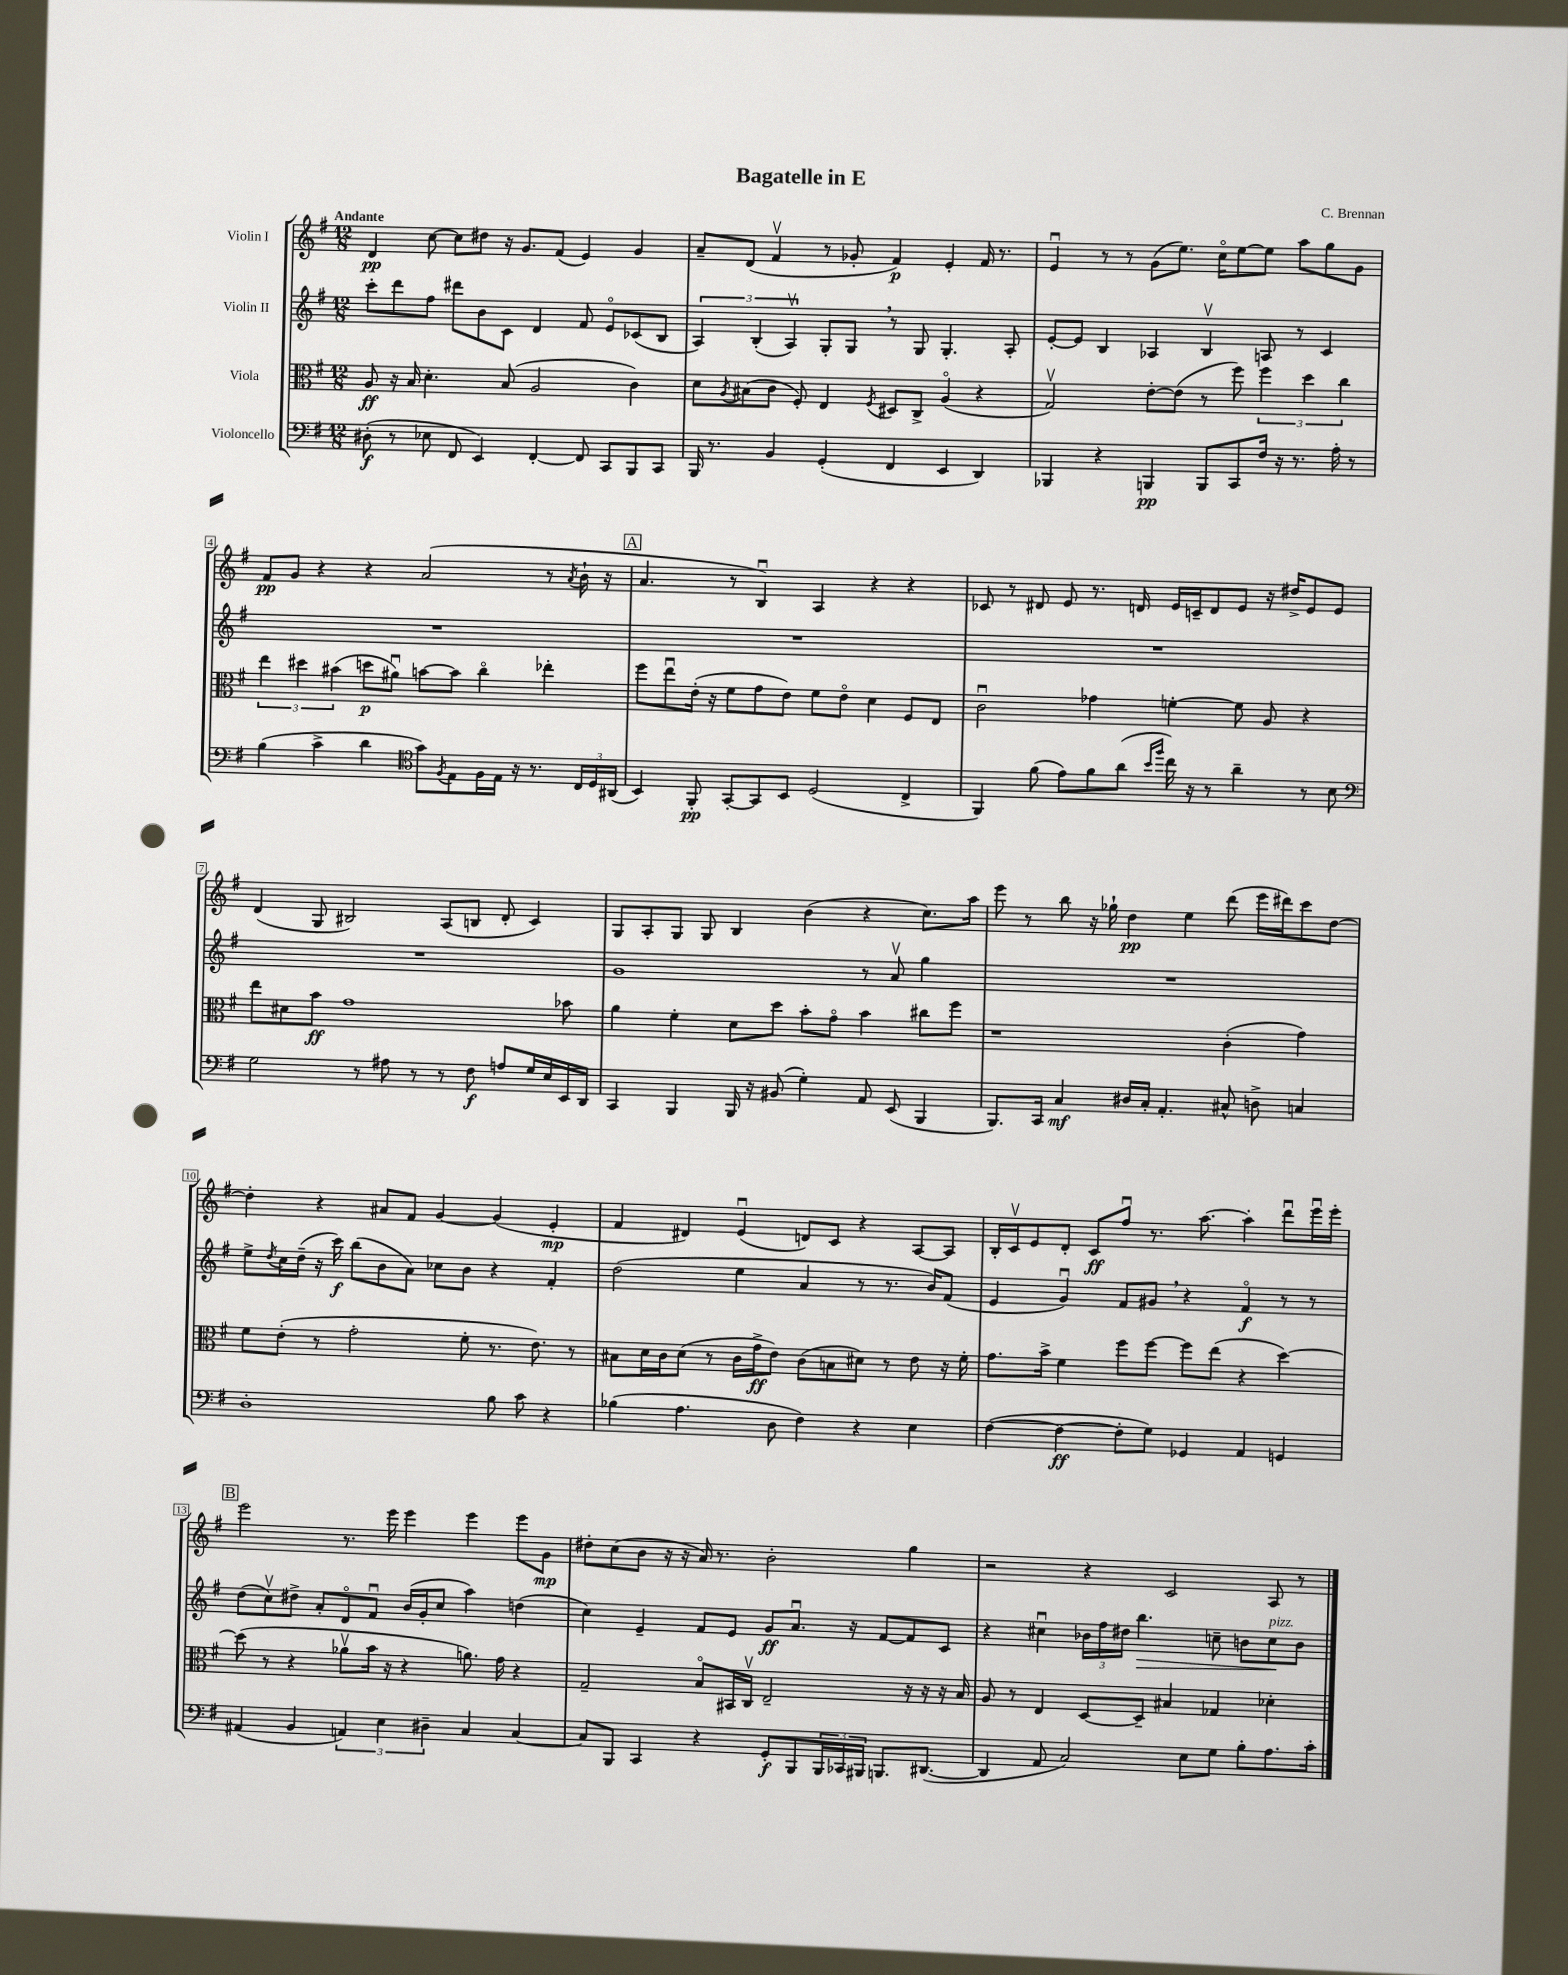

**kern	**dynam	**kern	**dynam	**kern	**dynam	**kern	**dynam
*part4	*part4	*part3	*part3	*part2	*part2	*part1	*part1
*staff4	*staff4	*staff3	*staff3	*staff2	*staff2	*staff1	*staff1
*I"Violoncello	*	*I"Viola	*	*I"Violin II	*	*I"Violin I	*
*clefF4	*	*clefC3	*	*clefG2	*	*clefG2	*
*k[f#]	*	*k[f#]	*	*k[f#]	*	*k[f#]	*
*M12/8	*	*M12/8	*	*M12/8	*	*M12/8	*
=1	=1	=1	=1	=1	=1	=1	=1
!	!	!	!	!	!	!LO:TX:a:B:t=Andante	!
(8D#X'\	f	8A/	ff	8ccc'\L	.	4d/	pp
8r	.	16r	.	8ddd\	.	.	.
.	.	16B/	.	.	.	.	.
8E-X\	.	4.d'\	.	8ff#\J	.	[8cc\	.
8FF#/	.	.	.	8ddd#X\L	.	8cc\L]	.
4EE/)	.	.	.	8b\	.	8dd#X\J	.
.	.	(8B/	.	8c\J	.	16r	.
.	.	.	.	.	.	8.g/L	.
[4FF#'/	.	2A/	.	4d/	.	.	.
.	.	.	.	.	.	(8f#/J	.
8FF#/]	.	.	.	8f#/	.	4e/)	.
8CC/L	.	.	.	8e/L	.	.	.
8BBB/	.	4c\)	.	(8c-X/	.	4g/	.
8CC/J	.	.	.	8B/J	.	.	.
=2	=2	=2	=2	=2	=2	=2	=2
16BBB/	.	8d\L	.	6A/)	.	8a~/L	.
8.r	.	.	.	.	.	.	.
.	.	8qA/	.	.	.	.	.
.	.	(8B#X\	.	.	.	(8d/J	.
.	.	.	.	(6B'/	.	.	.
4BB/	.	8c\J	.	.	.	4f#v/	.
.	.	.	.	6Av/)	.	.	.
.	.	8F#'/)	.	.	.	.	.
(4GG'/	.	4E/	.	8G'/L	.	8r	.
.	.	.	.	8G,/J	.	8g-X'/	.
.	.	8qF#/	.	.	.	.	.
4FF#/	.	8D#X/L	.	8r	.	4f#/)	p
.	.	8C^/J	.	8G/	.	.	.
4EE/	.	(4A/	.	4.G'/	.	4e'/	.
4DD/)	.	4r	.	.	.	16f#/	.
.	.	.	.	.	.	8.r	.
.	.	.	.	8A'/	.	.	.
=3	=3	=3	=3	=3	=3	=3	=3
4BBB-X/	.	2Gv/)	.	[8e'/L	.	4eu/	.
.	.	.	.	8e/J]	.	.	.
4r	.	.	.	4B/	.	8r	.
.	.	.	.	.	.	8r	.
4BBBn/	pp	[8e'\L	.	4A-X/	.	(8g\L	.
.	.	(8e\J]	.	.	.	8.ee\J)	.
8BBB/L	.	8r	.	4Bv/	.	.	.
.	.	.	.	.	.	16cc\KL	.
8CC/	.	8ff#\)	.	.	.	[8ee\	.
16F#/Jk	.	6ff#\	.	8An/	.	8ee\J]	.
16r	.	.	.	.	.	.	.
8.r	.	.	.	8r	.	8aa\L	.
.	.	6dd\	.	.	.	.	.
.	.	.	.	4c/	.	8gg\	.
16A'\	.	.	.	.	.	.	.
.	.	6cc\	.	.	.	.	.
8r	.	.	.	.	.	8g\J	.
!!LO:LB:g=z
=4	=4	=4	=4	=4	=4	=4	=4
(4B\	.	6ee\	.	1.r	.	8f#/L	pp
.	.	.	.	.	.	8g/J	.
.	.	6dd#X\	.	.	.	.	.
4c^\	.	.	.	.	.	4r	.
.	.	(6b#X\	.	.	.	.	.
4d\	.	8ddn\L	p	.	.	4r	.
.	.	8a#Xu\J)	.	.	.	.	.
*clefC4	*	*	*	*	*	*	*
8g\L)	.	[8bn\L	.	.	.	(2a/	.
8qF#/	.	.	.	.	.	.	.
8E\	.	8b\J]	.	.	.	.	.
16F#\L	.	4cc\	.	.	.	.	.
16E\JJ	.	.	.	.	.	.	.
16r	.	.	.	.	.	.	.
8.r	.	.	.	.	.	.	.
.	.	4ee-X'\	.	.	.	8r	.
.	.	.	.	.	.	8qa/	.
24C/LL	.	.	.	.	.	16b`\	.
24D/	.	.	.	.	.	.	.
.	.	.	.	.	.	16r	.
(24AA#X/JJ	.	.	.	.	.	.	.
!!LO:REH:place=s1:t=A
=5	=5	=5	=5	=5	=5	=5	=5
4BB/)	.	8ff#\L	.	1.r	.	4.a/	.
.	.	8eeu\	.	.	.	.	.
8FF#'/	pp	(16e'\Jk	.	.	.	.	.
.	.	16r	.	.	.	.	.
[8GG'/L	.	8f#\L	.	.	.	8r	.
8GG/]	.	8g\	.	.	.	4Bu/)	.
8BB/J	.	8e\J)	.	.	.	.	.
(2D/	.	8f#\L	.	.	.	4A/	.
.	.	8e\J	.	.	.	.	.
.	.	4d\	.	.	.	4r	.
4C^/	.	8F#/L	.	.	.	4r	.
.	.	8E/J	.	.	.	.	.
=6	=6	=6	=6	=6	=6	=6	=6
4FF#/)	.	2cu\	.	1.r	.	8c-X/	.
.	.	.	.	.	.	8r	.
(8f#\	.	.	.	.	.	8d#X/	.
8e\L)	.	.	.	.	.	8e/	.
8f#\	.	4g-X\	.	.	.	8.r	.
(8a\J	.	.	.	.	.	.	.
.	.	.	.	.	.	16dn/	.
16qqb/LL	.	.	.	.	.	.	.
16qqff#/JJ	.	.	.	.	.	.	.
16cc\)	.	[4fn'\	.	.	.	16e/LL	.
16r	.	.	.	.	.	16cn~/J	.
8r	.	.	.	.	.	8d/	.
4a~\	.	8f\]	.	.	.	8e/J	.
.	.	8A/	.	.	.	16r	.
.	.	.	.	.	.	16dd#X^/KL	.
8r	.	4r	.	.	.	8e/	.
8B\	.	.	.	.	.	8e/J	.
!!LO:LB:g=z
=7	=7	=7	=7	=7	=7	=7	=7
*clefF4	*	*	*	*	*	*	*
2G\	.	8ee\L	.	1.r	.	(4d/	.
.	.	8d#X\	.	.	.	.	.
.	.	8b\J	ff	.	.	8G/	.
.	.	1g	.	.	.	2B#X/)	.
8r	.	.	.	.	.	.	.
8A#X\	.	.	.	.	.	.	.
8r	.	.	.	.	.	.	.
8r	.	.	.	.	.	(8A/L	.
8F#\	f	.	.	.	.	8Bn/J	.
8An/L	.	.	.	.	.	8d'/	.
16G/L	.	.	.	.	.	4c/)	.
16E/	.	.	.	.	.	.	.
16EE/	.	8b-X\	.	.	.	.	.
16DD/JJ	.	.	.	.	.	.	.
=8	=8	=8	=8	=8	=8	=8	=8
4CC/	.	4a\	.	1g	.	8G/L	.
.	.	.	.	.	.	8A'/	.
4BBB/	.	4f#'\	.	.	.	8G/J	.
.	.	.	.	.	.	8G/	.
16BBB/	.	8d\L	.	.	.	4B/	.
16r	.	.	.	.	.	.	.
(8BB#X/	.	8dd\J	.	.	.	.	.
4G'\)	.	8b'\L	.	.	.	(4b\	.
.	.	8g\J	.	.	.	.	.
8AA/	.	4b\	.	8r	.	4r	.
(8EE/	.	.	.	8av/	.	.	.
4BBB/	.	8cc#X\L	.	4gg\	.	8.cc\L)	.
.	.	8ff#\J	.	.	.	.	.
.	.	.	.	.	.	16aa\Jk	.
=9	=9	=9	=9	=9	=9	=9	=9
8.BBB/L)	.	1r	.	1.r	.	8eee\	.
.	.	.	.	.	.	8r	.
16CC/Jk	.	.	.	.	.	.	.
4C/	mf	.	.	.	.	8bb\	.
.	.	.	.	.	.	16r	.
.	.	.	.	.	.	16gg-X`\	.
16D#X/LL	.	.	.	.	.	4dd\	pp
16C'/JJ	.	.	.	.	.	.	.
4.AA'/	.	.	.	.	.	.	.
.	.	.	.	.	.	4ee\	.
8C#X^^/	.	(4c'\	.	.	.	(8ddd\	.
8Dn^\	.	.	.	.	.	16eee\LL	.
.	.	.	.	.	.	16ddd#X\J)	.
4Cn/	.	4g\)	.	.	.	8ccc\	.
.	.	.	.	.	.	[8dd\J	.
!!LO:LB:g=z
=10	=10	=10	=10	=10	=10	=10	=10
1D'	.	8f#\L	.	8ee^\L	.	4dd'\]	.
.	.	.	.	8qdd/	.	.	.
.	.	(8e'\J	.	16cc\L	.	.	.
.	.	.	.	(16dd~\JJ	.	.	.
.	.	8r	.	16r	.	4r	.
.	.	.	.	16ccc\)	f	.	.
.	.	2g'\	.	(8bb\L	.	.	.
.	.	.	.	8b\	.	8a#X/L	.
.	.	.	.	8a\J)	.	8f#/J	.
.	.	.	.	8cc-X\L	.	[4g/	.
.	.	8f#'\	.	8b\J	.	.	.
8B\	.	8.r	.	4r	.	(4g/]	.
8c\	.	.	.	.	.	.	.
.	.	8.e\)	.	.	.	.	.
4r	.	.	.	4f#'/	.	4e'/	mp
.	.	8r	.	.	.	.	.
=11	=11	=11	=11	=11	=11	=11	=11
(4B-X\	.	8B#X\L	.	(2dd\	.	4f#/	.
.	.	16d\L	.	.	.	.	.
.	.	16c\J	.	.	.	.	.
4.A\	.	(8d\J	.	.	.	4d#X/)	.
.	.	8r	.	.	.	.	.
.	.	16c\LL	.	4ee\	.	(4eu/	.
.	.	16g^\J	ff	.	.	.	.
8D\	.	8e\J)	.	.	.	.	.
4F#\)	.	(8c\L	.	4a/	.	8dn/L)	.
.	.	8Bn\	.	.	.	8c/J	.
4r	.	8d#X\J)	.	8r	.	4r	.
.	.	8r	.	8.r	.	.	.
4E\	.	8e\	.	.	.	[8A/L	.
.	.	.	.	16b/KL)	.	.	.
.	.	16r	.	(8f#/J	.	8A/J]	.
.	.	16f#'\	.	.	.	.	.
=12	=12	=12	=12	=12	=12	=12	=12
([4F#\	.	8.g\L	.	4e/	.	16B'/LL	.
.	.	.	.	.	.	16cv/J	.
.	.	.	.	.	.	8e/	.
.	.	16b^\Jk	.	.	.	.	.
4F#\_	ff	4f#\	.	4gu/)	.	8d'/J	.
.	.	.	.	.	.	8c/L	ff
8F#'\L]	.	8ff#\L	.	8f#/L	.	8ff#u/J	.
8G\J)	.	[8ff#\J	.	8g#X,/J	.	8.r	.
4GG-X/	.	8ff#\L]	.	4r	.	.	.
.	.	.	.	.	.	[8.aa\	.
.	.	(8ee\J	.	.	.	.	.
4AA/	.	4r	.	4f#/	f	4aa'\]	.
4GGn/	.	[4dd\)	.	8r	.	8dddu\L	.
.	.	.	.	8r	.	16eeeu\L	.
.	.	.	.	.	.	16eee'\JJ	.
!!LO:LB:g=z
!!LO:REH:place=s1:t=B
=13	=13	=13	=13	=13	=13	=13	=13
(4AA#X/	.	(8dd\]	.	(8dd\L	.	2eee\	.
.	.	8r	.	8ccv\)	.	.	.
4BB/	.	4r	.	8dd#X^\J	.	.	.
.	.	.	.	8a'/L	.	.	.
6AAn/)	.	8a-Xv\L	.	8d/	.	8.r	.
.	.	16b\Jk	.	8f#u/J	.	.	.
6E\	.	.	.	.	.	.	.
.	.	16r	.	.	.	16eee\	.
.	.	4r	.	(16b/LL	.	4eee\	.
.	.	.	.	16g'/J	.	.	.
6D#X~\	.	.	.	.	.	.	.
.	.	.	.	8cc/J	.	.	.
4C/	.	8.an\)	.	4aa\)	.	4eee\	.
.	.	16g\	.	.	.	.	.
[4C/	.	4r	.	(4ddn\	.	8eee\L	.
.	.	.	.	.	.	8g\J	mp
=14	=14	=14	=14	=14	=14	=14	=14
8C/L]	.	2G~/	.	4cc\)	.	8dd#X'\L	.
8BBB/J	.	.	.	.	.	(8cc\	.
4CC/	.	.	.	4e~/	.	8b\J	.
.	.	.	.	.	.	16r	.
.	.	.	.	.	.	16r	.
4r	.	8B/L	.	8f#/L	.	16a/)	.
.	.	.	.	.	.	8.r	.
.	.	16BB#X/L	.	8e/J	.	.	.
.	.	16Cv/JJ	.	.	.	.	.
8GG'/L	f	2E~/	.	8g/L	ff	2b'\	.
8BBB/	.	.	.	8.au/J	.	.	.
24BBB/L	.	.	.	.	.	.	.
24CC-X/	.	.	.	.	.	.	.
.	.	.	.	16r	.	.	.
24BBB#X/JJ	.	.	.	.	.	.	.
8.BBBn/L	.	.	.	[8f#/L	.	.	.
.	.	16r	.	8f#/]	.	4gg\	.
([8.DD#X/J	.	16r	.	.	.	.	.
.	.	16r	.	8c/J	.	.	.
.	.	16B/	.	.	.	.	.
=15	=15	=15	=15	=15	=15	=15	=15
4DD#/]	.	8A/	.	4r	.	2r	.
.	.	8r	.	.	.	.	.
8AA/	.	4E/	.	4cc#Xu\	.	.	.
2C/)	.	.	.	.	.	.	.
.	.	[8D/L	.	24b-X\LL	.	4r	.
.	.	.	.	24ff#\	.	.	.
.	.	.	.	24dd#X\JJ	.	.	.
!	!	!	!	!	!LO:HP:b	!	!
.	.	8D~/J]	.	4.bb\	>	.	.
.	.	4B#X/	.	.	.	2c/	.
8E\L	.	.	.	.	.	.	.
8G\J	.	4G-X/	.	8ccn~\	.	.	.
8B'\L	.	.	.	8bn\L	.	.	.
!	!	!	!	!LO:TX:a:i:t=pizz.	!	!	!
8.A\	.	4d-X'\	.	8cc\	.	8A/	.
.	.	.	.	8b\J	]	8r	.
16c'\Jk	.	.	.	.	.	.	.
==	==	==	==	==	==	==	==
*-	*-	*-	*-	*-	*-	*-	*-
